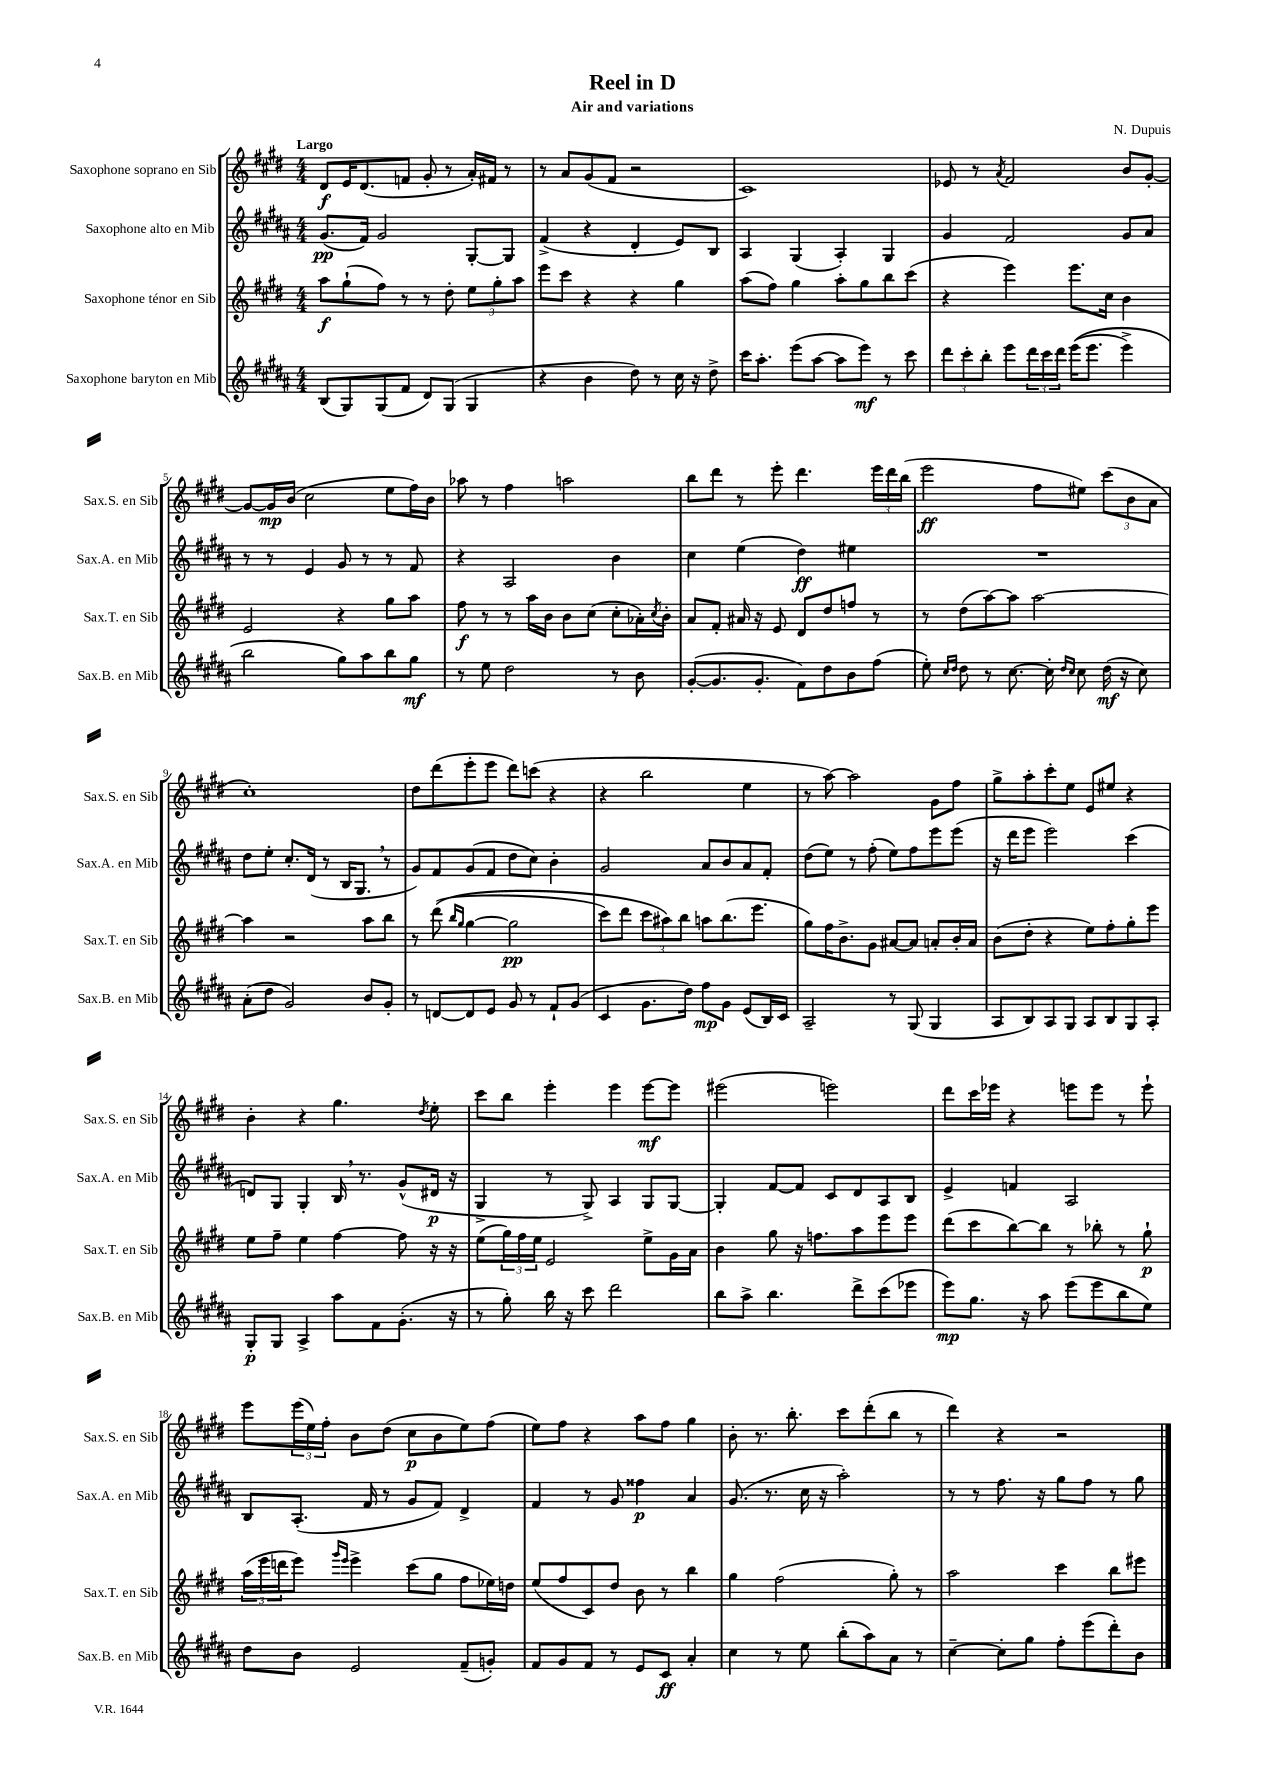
\header { title = "Reel in D" composer = "N. Dupuis" subtitle = "Air and variations" }
<<
\new StaffGroup <<
\new Staff = "s0" \with { instrumentName = "Saxophone soprano en Sib" shortInstrumentName = "Sax.S. en Sib" } {
    \clef treble \key e \major \numericTimeSignature \time 4/4 \tempo "Largo"
    dis'8\f e'16 dis'8.( f'8 gis'8-. r8 a'16-.) fis'16 r8 |
    r8 a'8 gis'8( fis'8 r2 |
    cis'1) |
    ees'8 r8 \acciaccatura { a'8 } fis'2 b'8 gis'8~-. |
    gis'8~ gis'16\mp b'16( cis''2 e''8 fis''16) b'16 |
    aes''8 r8 fis''4 a''2 |
    b''8 dis'''8 r8 e'''8-. dis'''4. \tuplet 3/2 { e'''16 dis'''16 b''16( } |
    e'''2\ff fis''8 eis''8) \tuplet 3/2 { cis'''8( b'8 a'8 } |
    cis''1-.) |
    dis''8 dis'''8( e'''8-. e'''8 dis'''8) c'''8( r4 |
    r4 b''2 e''4 |
    r8 a''8~) a''2 gis'8 fis''8 |
    gis''8-> a''8-. cis'''8-. e''8 e'8 eis''8 r4 |
    b'4-. r4 gis''4. \acciaccatura { dis''8 } e''8-. |
    cis'''8 b''8 e'''4-. e'''4 e'''8~\mf e'''8 |
    eis'''2( e'''2) |
    dis'''8 cis'''16 ees'''16 r4 e'''8 e'''8 r8 e'''8-! |
    e'''8 \tuplet 3/2 { e'''16( e''16) fis''16-. } b'8 dis''8( cis''8\p b'8 e''8) fis''8( |
    e''8) fis''8 r4 a''8 fis''8 gis''4 |
    b'8-. r8. b''8.-. cis'''8 dis'''8-.( b''8 r8 |
    dis'''4) r4 r2 \bar "|." |
}
\new Staff = "s1" \with { instrumentName = "Saxophone alto en Mib" shortInstrumentName = "Sax.A. en Mib" } {
    \clef treble \key b \major \numericTimeSignature \time 4/4
    gis'8.\pp( fis'16) gis'2 gis8~-. gis8 |
    fis'4->( r4 dis'4-. e'8) b8 |
    ais4 gis4( ais4-.) gis4 |
    gis'4 fis'2 gis'8 ais'8 |
    r8 r8 e'4 gis'8 r8 r8 fis'8 |
    r4 ais2 b'4 |
    cis''4 e''4( dis''4\ff) eis''4 |
    R1 |
    dis''8 e''8-. cis''8.-. dis'16( r8 b16 gis8. \breathe r8 |
    gis'8) fis'8 gis'8( fis'8 dis''8 cis''8) b'4-. |
    gis'2 ais'8 b'8 ais'8 fis'8-. |
    dis''8( e''8) r8 fis''8-.( e''8) fis''8 e'''8 e'''8( |
    r16 dis'''16 e'''8 e'''2) cis'''4( |
    d'8) gis8 gis4-. b16 \breathe r8. gis'8-^( dis'16\p r16 |
    gis4-> r8 gis8->) ais4 gis8 gis8~ |
    gis4-. fis'8~ fis'8 cis'8 dis'8 ais8 b8 |
    e'4-> f'4 ais2 |
    b8 ais8.-.( fis'16 r8 gis'8 fis'8) dis'4-> |
    fis'4 r8 gis'8 fisis''4\p ais'4 |
    gis'8.( r8. cis''16 r16 ais''2-.) |
    r8 r8 fis''8. r16 gis''8 fis''8 r8 gis''8 \bar "|." |
}
\new Staff = "s2" \with { instrumentName = "Saxophone ténor en Sib" shortInstrumentName = "Sax.T. en Sib" } {
    \clef treble \key e \major \numericTimeSignature \time 4/4
    a''8\f gis''8-!( fis''8) r8 r8 dis''8-. \tuplet 3/2 { e''8 gis''8-. a''8 } |
    e'''8 cis'''8 r4 r4 gis''4 |
    a''8( fis''8) gis''4 a''8-. gis''8 b''8 cis'''8( |
    r4 e'''4) e'''8. cis''16 b'4 |
    e'2 r4 gis''8 a''8 |
    fis''8\f r8 r8 a''16 b'16 b'8 cis''8( cis''8-. aes'16-.) \acciaccatura { cis''8 } b'16-. |
    a'8 fis'8-. ais'16 r16 e'8 dis'8 dis''8 f''8 r8 |
    r8 dis''8( a''8~) a''8 a''2~ |
    a''4 r2 a''8 b''8 |
    r8 dis'''8(\( \grace { b''16 gis''16 } gis''4~ gis''2\pp |
    cis'''8) dis'''8 \tuplet 3/2 { cis'''8 ais''8\) b''8 } a''8 b''8.( e'''8. |
    gis''8) fis''16 b'8.-> gis'8 ais'8~ ais'8 a'8-. b'16-. a'16 |
    b'8( dis''8-. r4 e''8) fis''8-. gis''8-. e'''8 |
    e''8 fis''8-- e''4 fis''4~ fis''8 r16 r16 |
    e''8( \tuplet 3/2 { gis''16) fis''16 e''16 } e'2 e''8-> gis'16 a'16 |
    b'4 gis''8 r16 f''8. a''8 e'''8 e'''8 |
    dis'''8( cis'''8 b''8~) b''8 r8 bes''8-. r8 gis''8-!\p |
    \tuplet 3/2 { a''16( e'''16 d'''16 } e'''8) \grace { gis'''16 e'''16 } e'''4-> cis'''8( gis''8 fis''8 ees''16) d''16 |
    e''8( fis''8 cis'8) dis''8 b'8 r8 b''4 |
    gis''4 fis''2( gis''8-.) r8 |
    a''2 cis'''4 b''8 eis'''8 \bar "|." |
}
\new Staff = "s3" \with { instrumentName = "Saxophone baryton en Mib" shortInstrumentName = "Sax.B. en Mib" } {
    \clef treble \key b \major \numericTimeSignature \time 4/4
    b8( gis8) gis8( fis'8 dis'8) gis8( gis4 |
    r4 b'4 dis''8) r8 cis''16 r16 dis''8-> |
    cis'''16 ais''8.-. e'''8( ais''8~ ais''8 e'''8\mf) r8 cis'''8 |
    \tuplet 3/2 { dis'''8 cis'''8-. b''8-. } e'''8 \tuplet 3/2 { dis'''16 cis'''16 dis'''16 } e'''16(\( e'''8. e'''4->) |
    b''2 gis''8\) ais''8 b''8 gis''8\mf |
    r8 e''8 dis''2 r8 b'8 |
    gis'8~-.( gis'8. gis'8.-. fis'8) dis''8 b'8 fis''8( |
    e''8-.) \grace { cis''16 dis''16 } dis''8 r8 cis''8.~ cis''16-. \grace { dis''16 cis''16 } cis''8 dis''16\mf( r16 cis''8) |
    ais'8-.( dis''8 gis'2) b'8 gis'8-. |
    r8 d'8~ d'8 e'8 gis'8 r8 fis'8-! gis'8( |
    cis'4 gis'8. dis''16) fis''8\mp gis'8 e'8( b16) cis'16 |
    ais2-- r8 gis8( gis4 |
    ais8 b8) ais8 gis8 ais8 b8 gis8 ais8-. |
    gis8-.\p gis8 ais4-> ais''8 fis'8 gis'8.-.( r16 |
    r8 gis''8-.) b''16 r16 cis'''8 dis'''2 |
    b''8 ais''8-> b''4. dis'''8-> cis'''8( ees'''8 |
    e'''8\mp) gis''8. r16 ais''8 e'''8( e'''8 b''8 e''8) |
    dis''8 b'8 e'2 fis'8--( g'8-.) |
    fis'8 gis'8 fis'8 r8 e'8 cis'8\ff ais'4-. |
    cis''4 r8 e''8 b''8-.( ais''8) ais'8 r8 |
    cis''4~-- cis''8-. gis''8 fis''8-. e'''8( dis'''8-.) b'8 \bar "|." |
}
>>
>>
